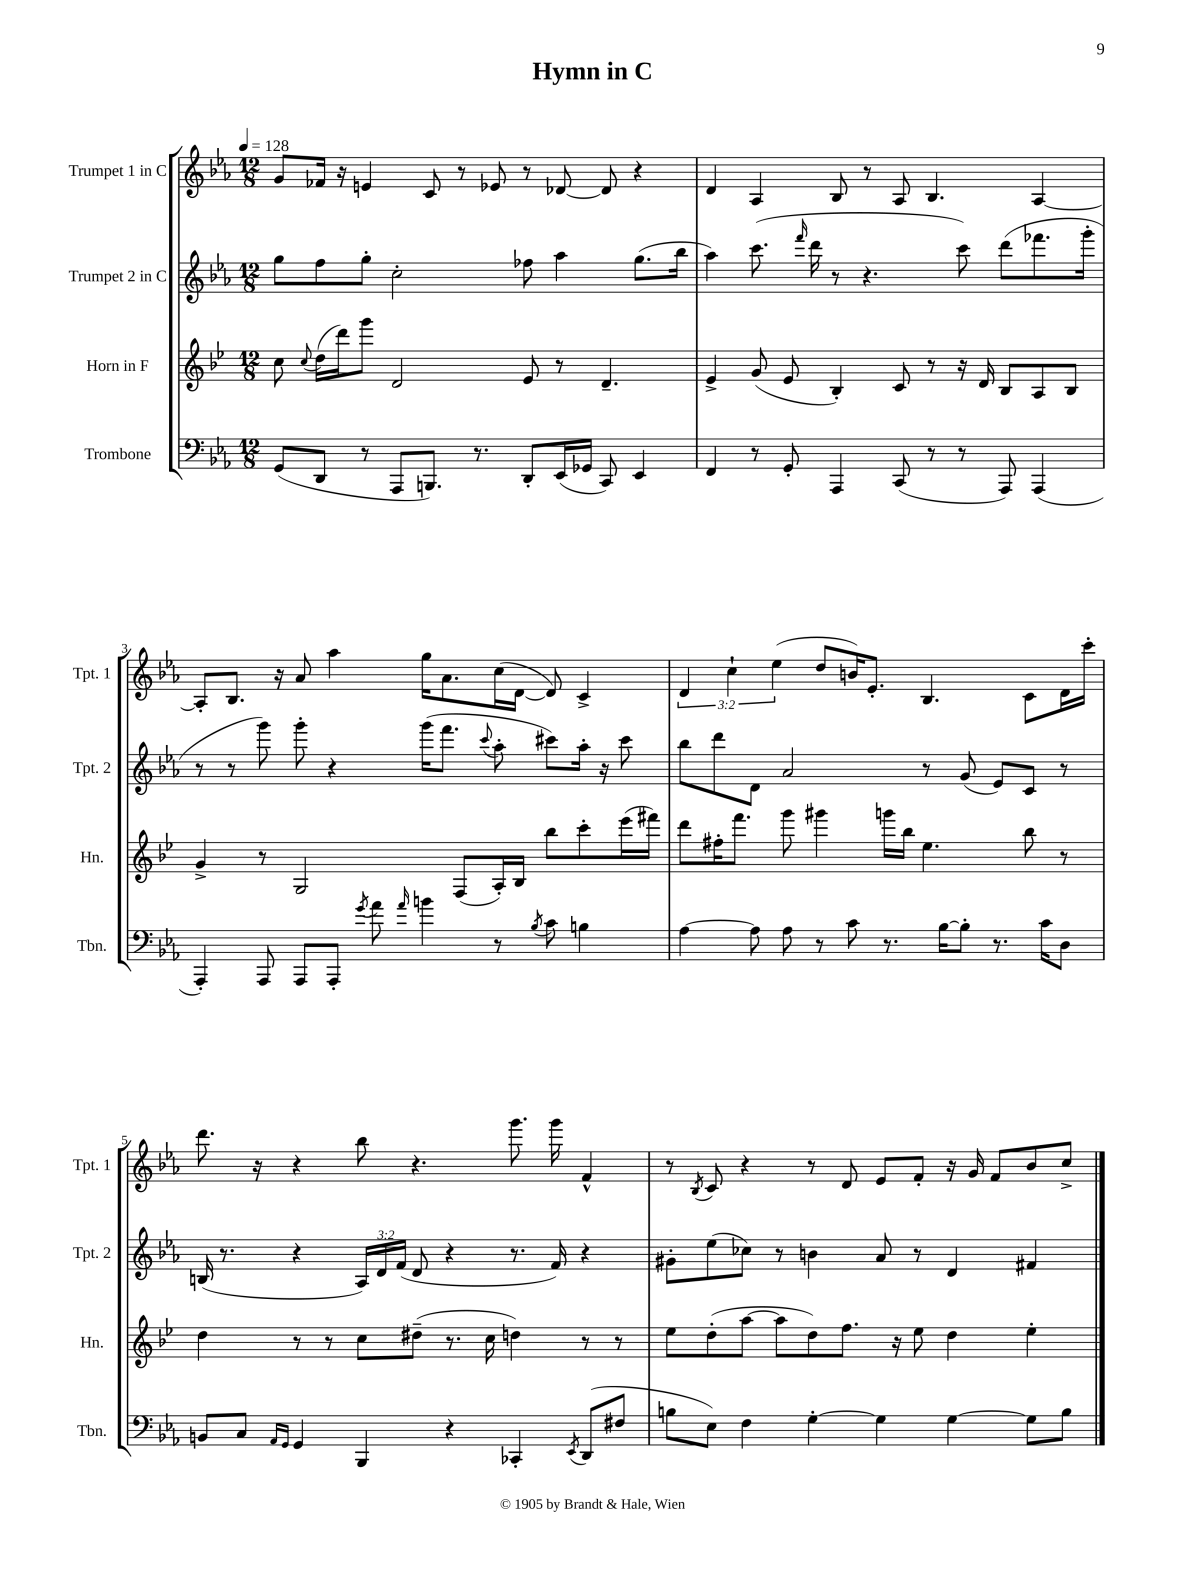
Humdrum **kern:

**kern	**kern	**kern	**kern
*part4	*part3	*part2	*part1
*staff4	*staff3	*staff2	*staff1
*I"Trombone	*I"Horn in F	*I"Trumpet 2 in C	*I"Trumpet 1 in C
*I'Tbn.	*I'Hn.	*I'Tpt. 2	*I'Tpt. 1
*clefF4	*clefG2	*clefG2	*clefG2
*k[b-e-a-]	*k[b-e-]	*k[b-e-a-]	*k[b-e-a-]
*M12/8	*M12/8	*M12/8	*M12/8
*MM128	*MM128	*MM128	*MM128
=1	=1	=1	=1
(8GG/L	8cc\	8gg\L	8g/L
.	8qqcc/	.	.
8DD/J	(16dd\LL	8ff\	16f-X/Jk
.	16ddd\J)	.	16r
8r	8ggg\J	8gg'\J	4en/
8AAA-/L	2d/	2cc'\	.
8.BBBn/J)	.	.	8c/
.	.	.	8r
8.r	.	.	.
.	.	.	8e-X/
8DD'/L	8e-/	8ff-X\	8r
(16EE-/L	8r	4aa-\	[8d-X/
16GG-X/JJ	.	.	.
8CC/)	4.d~/	.	8d-/]
4EE-/	.	(8.gg\L	4r
.	.	16bb-\Jk	.
=2	=2	=2	=2
4FF/	4e-^/	4aa-\)	4d/
8r	(8g/	(8.ccc\	4A-/
8GG'/	8e-/	.	.
.	.	16qqfff/	.
.	.	16ddd\	.
4AAA-/	4B-'/)	8r	8B-/
.	.	4.r	8r
(8CC/	8c/	.	8A-/
8r	8r	.	4.B-/
8r	16r	8ccc\)	.
.	16d/	.	.
8AAA-/)	8B-/L	(8ddd\L	.
(4AAA-/	8A/	8.fff-X\	[4A-/
.	8B-/J	.	.
.	.	16ggg'\Jk	.
!!LO:LB:g=z
=3	=3	=3	=3
4AAA-'/)	4g^/	8r	8A-'/L]
.	.	8r	8.B-/J
8AAA-/	8r	8ggg\)	.
.	.	.	16r
8AAA-/L	2G/	8ggg'\	8a-/
8AAA-'/J	.	4r	4aa-\
8qg/	.	.	.
8a-\	.	.	.
16qqa-/	.	.	.
4bn\	.	(16ggg\KL	16gg\KL
.	.	8.fff\J	8.a-\
.	(8F/L	.	.
.	.	8qqccc/	.
8r	16A'/L)	8aa-'\	(16cc\L
.	16B-/JJ	.	[16d\JJ
8qB-/	.	.	.
8c\	8bb-\L	8ccc#X\L)	8d/])
4Bn\	8ccc'\	16aa-'\Jk	4c^/
.	.	16r	.
.	(16eee-\L	8ccc#\	.
.	16fff#X\JJ)	.	.
=4	=4	=4	=4
[4A-\	8ddd\L	8bb-\L	6d/
.	16ff#X'\K	8ddd\	.
.	.	.	6cc`\
.	8.fff\J	.	.
8A-\]	.	8d\J	.
.	.	.	(6ee-\
8A-\	8ggg\	2a-/	.
8r	4ggg#X\	.	8dd/L
8c\	.	.	16bn/K)
.	.	.	8.e-'/J
8.r	16gggn\LL	.	.
.	16bb-\JJ	.	.
.	4.ee-\	8r	4.B-/
[16B-\KL	.	.	.
8B-'\J]	.	(8g/	.
8.r	.	8e-/L)	.
.	8bb-\	8c/J	8c\L
16c\KL	.	.	.
8D\J	8r	8r	16d\L
.	.	.	16ccc'\JJ
!!LO:LB:g=z
=5	=5	=5	=5
8BBn/L	4dd\	(16Bn/	8.ddd\
.	.	8.r	.
8C/J	.	.	.
.	.	.	16r
16qqAA-/LL	.	.	.
16qqGG/JJ	.	.	.
4GG/	8r	4r	4r
.	8r	.	.
4BBB-/	8cc\L	24A-/LL)	8bb-\
.	.	24d/	.
.	.	(24f/JJ	.
.	(8dd#X~\J	8d/	4.r
4r	8.r	4r	.
.	16cc\	.	.
4CC-X'/	4ddn\)	8.r	8.ggg\
.	.	16f/)	16ggg\
8qEE-/	.	.	.
(8DD/L	8r	4r	4f^^/
8F#X/J	8r	.	.
=6	=6	=6	=6
8Bn\L	8ee-\L	8g#X'\L	8r
.	.	.	8qB-/
8E-\J)	(8dd'\	(8ee-\	8c/
4F\	[8aa\J	8cc-X\J)	4r
.	8aa\L]	8r	.
[4G'\	8dd\)	4bn\	8r
.	8.ff\J	.	8d/
4G\]	.	8a-/	8e-/L
.	16r	.	.
.	8ee-\	8r	8f'/J
[4G\	4dd\	4d/	16r
.	.	.	16g/
.	.	.	8f/L
8G\L]	4ee-'\	4f#X/	8b-/
8B\J	.	.	8cc^/J
==	==	==	==
*-	*-	*-	*-
